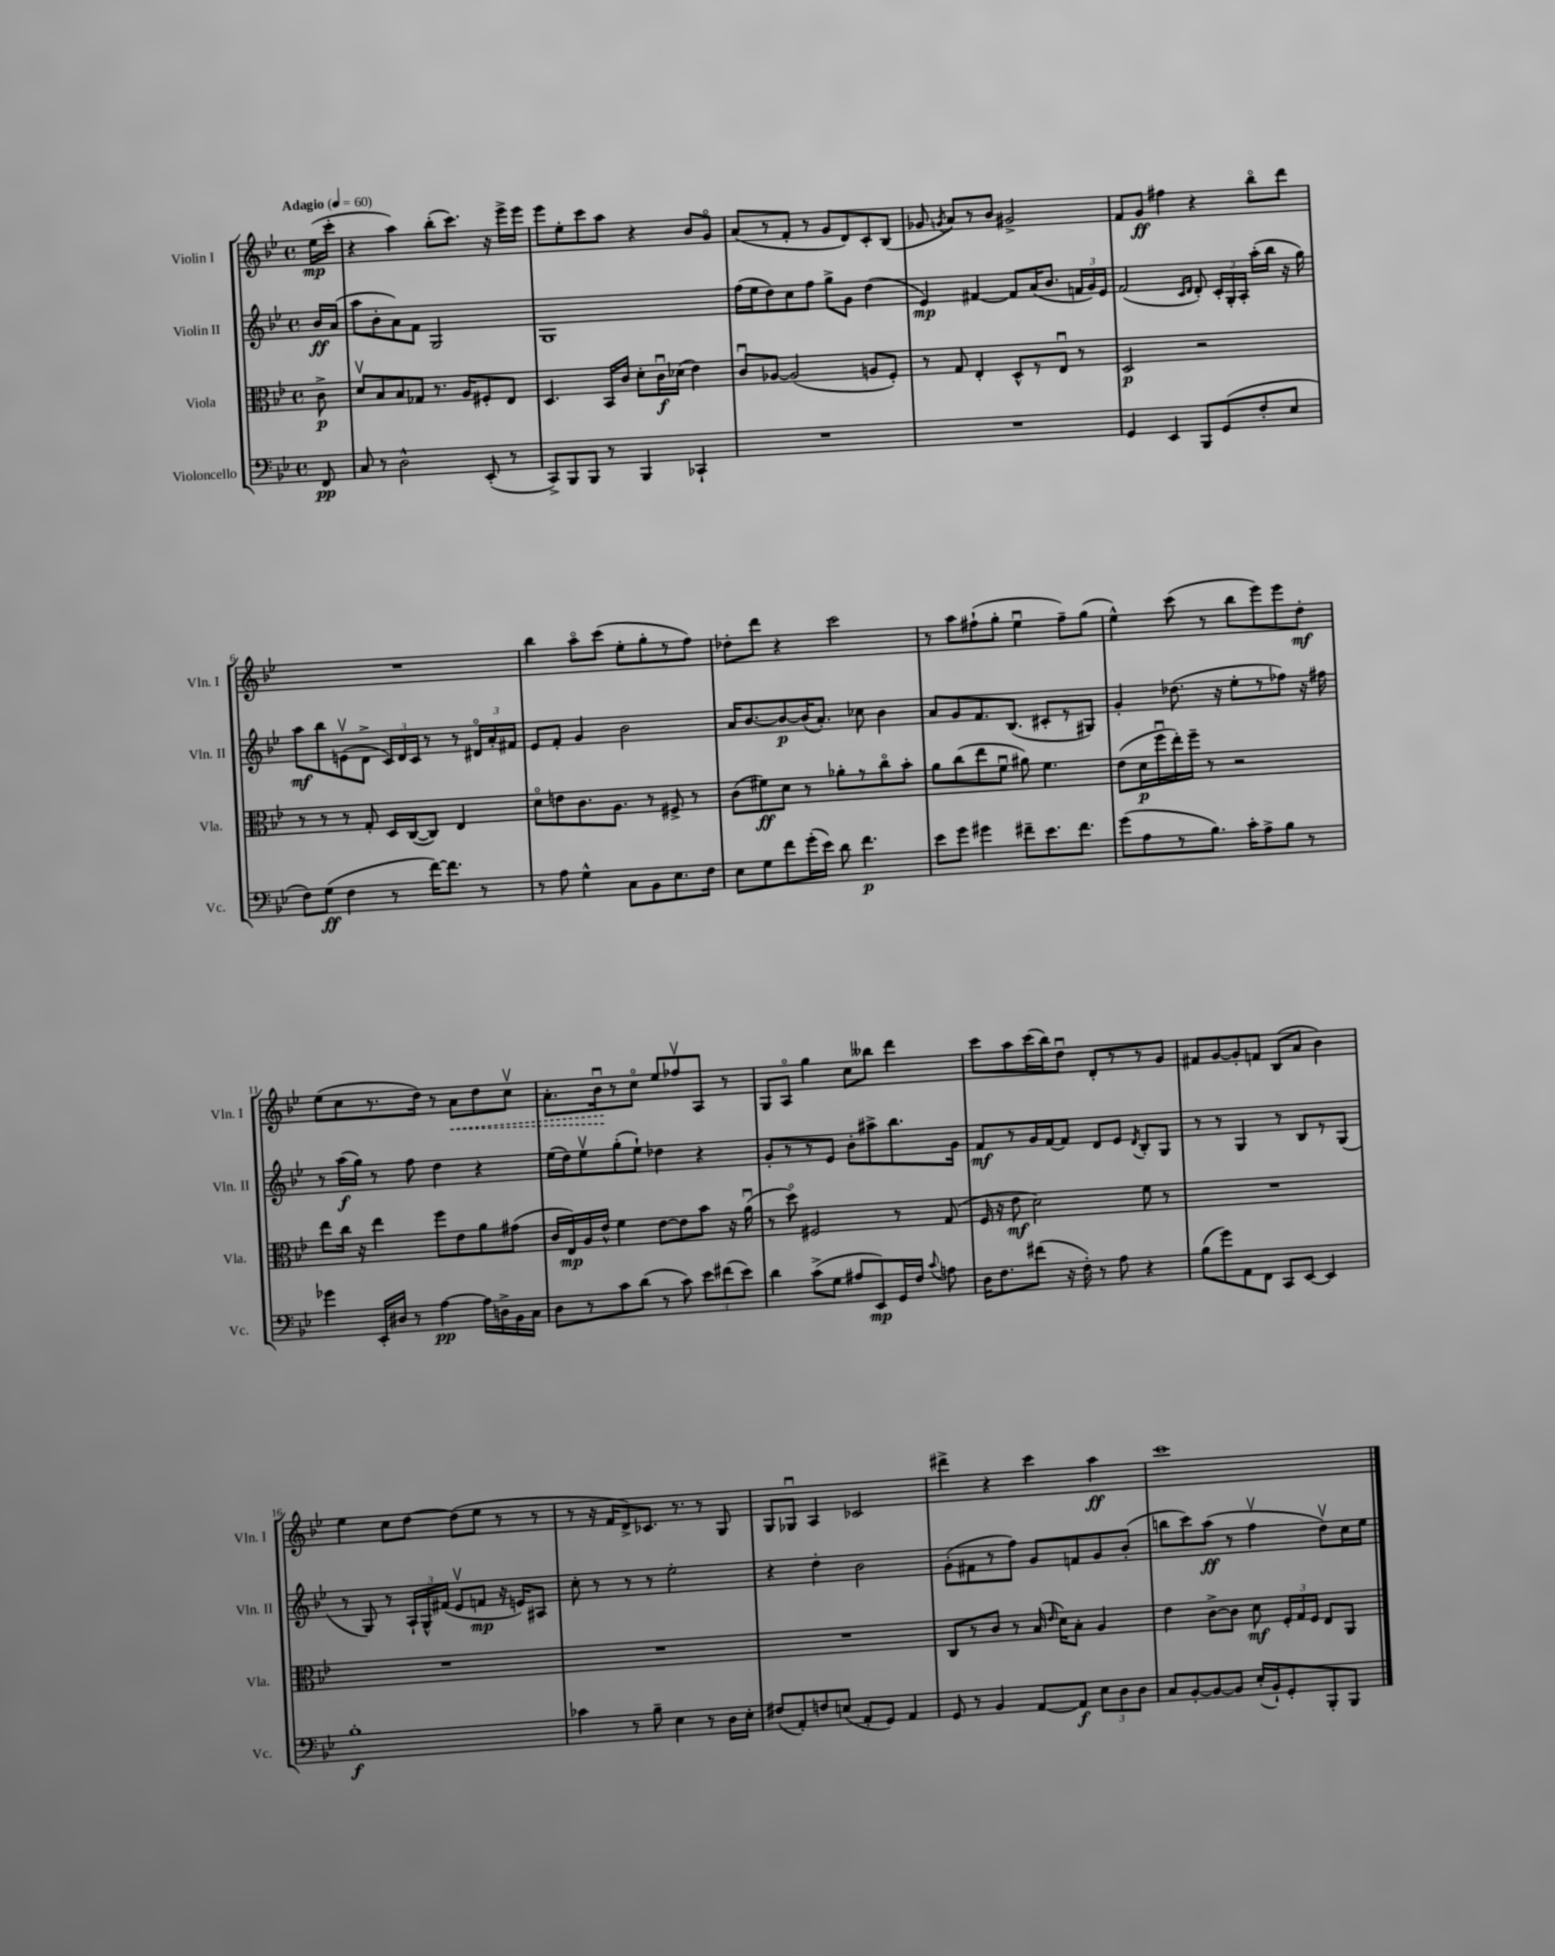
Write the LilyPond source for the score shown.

<<
\new StaffGroup <<
\new Staff = "s0" \with { instrumentName = "Violin I" shortInstrumentName = "Vln. I" } {
    \clef treble \key bes \major \defaultTimeSignature \time 4/4 \partial 8 \tempo "Adagio" 4 = 60
    \autoBeamOff ees''16[\mp( c'''16]-. |
    r4 a''4) bes''8[-.( c'''8.]) r16 ees'''16[-> ees'''16] |
    ees'''8[ ees''8-. c'''8 a''8] r4 bes'8[ g'8]\flageolet |
    a'8[( r8 f'8]-. r8 g'8[ d'8) c'8-. bes8]( |
    ges'8 \acciaccatura { g'8 } a'8[) r8 bes'8] gis'2-> |
    f'8[ g'8]\ff fis''4 r4 bes''8[\flageolet d'''8] |
    R1 |
    bes''4 a''8[\flageolet c'''8]( ees''8[-. g''8-. r8 f''8]) |
    des''8[-. d'''8] r4 c'''2 |
    r8 a''8[ fis''8-!( g''8]-. ees''4\downbow fis''8[--) g''8]( |
    ees''4-^) c'''8( r8 bes''8[ ees'''8) ees'''8 d''8]-.\mf |
    ees''8[( c''8 r8. d''16]) r8 \once \override Hairpin.style = #'dashed-line a'8[\< d''8 c''8]\upbow |
    a'8.[-. bes'16\downbow\! r8 c''8]\flageolet ees''8[ fes''8\upbow a8] r8 |
    g8[ a8]\flageolet g''4 c''8[ beses''8] d'''4 |
    c'''8[ a''8 c'''16( bes''16) d''8]\downbow d'8[-. r8 r8 g'8] |
    fis'8[ g'8~ g'8-. f'8] bes8[( a'8] bes'4) |
    ees''4 c''8[ d''8]~ d''8[( ees''8] r8 r8 |
    r8 r16 f'16[ d'8->) ces'8.] r8. r8 g8 |
    g8[ ges8]\downbow a4 ces'2 |
    dis'''4-> r4 c'''4 a''4\ff |
    c'''1 \bar "|." |
}
\new Staff = "s1" \with { instrumentName = "Violin II" shortInstrumentName = "Vln. II" } {
    \clef treble \key bes \major \defaultTimeSignature \time 4/4 \partial 8
    \autoBeamOff bes'16[\ff a'16]( |
    a''8[ bes'8-. a'8) f'8] g2 |
    g1 |
    f''16[( ees''16 d''8) c''8 f''8] g''8[-> g'8] d''4( |
    ees'4\mp) fis'4~ fis'8[ a'16( bes'8.] \tuplet 3/2 { f'16[ g'16) ees'16] } |
    f'2( \grace { c'16[ d'16] } d'8-.) \tuplet 3/2 { c'16[-. g16-. a16]-. } a''16[-.( bes''16] r16 g''16) |
    a''8[\mf bes''8 e'8\upbow( d'8]-> \tuplet 3/2 { c'16[) d'16 c'16] } r8 r8 \tuplet 3/2 { dis'16[\flageolet a'16-. fis'16] } |
    ees'8[ f'8]-. g'4 bes'2 |
    a'16[ bes'8.~ bes'8~\p bes'16( a'8.]-.) ces''8 bes'4 |
    a'8[ g'8 f'8. bes8.]( cis'8[-. r8 gis8]) |
    g'4-. des''8.( r16 ees''8[-. r8 fes''8]) r16 fis''16 |
    r8 a''16[\f( g''16]) r8 f''8 d''4 r4 |
    ees''16[( d''16) ees''8\upbow g''8-.( ees''8]-!) des''4 r4 |
    g'8[-. r8 r8 ees'8] bes'8[-. ais''8-> bes''8. g'16] |
    f'8[\mf r8 g'16 f'16~ f'8] d'8[ ees'8] \acciaccatura { d'8 } bes8[-. g8] |
    r8 r8 g4 r8 bes8[ r8 g8]( |
    r8 g8) r8 \tuplet 3/2 { a16[-! g16-^ fis'16]( } ees'8[\upbow f'8]\mp r16 e'16[) ais8] |
    c''8-. r8 r8 r8 ees''2-. |
    r4 d''4-. bes'2 |
    g'8[-.( fis'8 r8 f''8]) g'8[ f'8 g'8 bes'8]-.( |
    b''8[ c'''8) a''8]\ff( r8 f''4\upbow d''8[\upbow) c''16 ees''16] \bar "|." |
}
\new Staff = "s2" \with { instrumentName = "Viola" shortInstrumentName = "Vla." } {
    \clef alto \key bes \major \defaultTimeSignature \time 4/4 \partial 8
    \autoBeamOff c'8->\p |
    d'8[\upbow bes8 bes8 ges8] r8. a16[ fis8-. ees8] |
    d4. bes,16[ c'16] d'8[-. c'16\downbow\f des'16]( ees'4) |
    c'8[\downbow aes8]~ aes2( a8[ f8]-.) |
    r8 g8 ees4-. d8[-^ r8 ees8]\downbow r8 |
    d2\p r2 |
    r8 r8 r8 g8-. d16[ c16~( c8]) ees4 |
    d'8[\flageolet e'8 c'8. a8.] r8 fis8-> r8 |
    c'8[( fis'8\ff) d'8] r8 aes'8[-. r8 c''8\flageolet bes'8]-. |
    a'8[ c''8( ees''8 f'8]\downbow ais'8) f'4. |
    ees'8[( d'16\p f''16\downbow ees''16-.) f''16]-- r8 r2 |
    ees''8[ c''16] r16 ees''4 f''8[ ees'8 a'8 gis'8]( |
    c'16[ ees16\mp) a16 ees'16]-^ f'4 ees'8[~ ees'8 bes'8] r16 a'16\downbow( |
    r8 d''8\flageolet) fis2 r8 g8( |
    f16 r16 ees'8\mf d'2) f'8 r8 |
    R1 |
    R1 |
    R1 |
    R1 |
    c8[ r8 c'8] r8 bes16( \grace { ees'16 } d'16[) bes8]-. a4 |
    ees'4 c'8[~-> c'8] d'8\mf \tuplet 3/2 { f16[-. g16 f16] } ees8[ a,8] \bar "|." |
}
\new Staff = "s3" \with { instrumentName = "Violoncello" shortInstrumentName = "Vc." } {
    \clef bass \key bes \major \defaultTimeSignature \time 4/4 \partial 8
    \autoBeamOff f,8\pp |
    c8 r8 d2-^ ees,8-.( r8 |
    c,8[->) bes,,8 bes,,8] r8 bes,,4 ces,4-! |
    R1 |
    R1 |
    g,4 ees,4 bes,,8[ g,8( f8-. ees8] |
    f8[) g8]\ff( f4 r8 f'16[~) f'8.] r8 |
    r8 a8 g4-^ c8[ bes,8 ees8. f16] |
    ees8[ g8 f'8 g'16-.( ees'16]) d'8 f'4.\p |
    ees'8[ g'8] gis'4 fis'8[-- ees'8. fis'8.] |
    g'8[( a8 r8 bes8.]) c'16[-. a8-> bes8] r8 |
    ges'4 ees,16[-. dis16] r8 a4~\pp a16[ d16-> bes,16 c16] |
    d8[ r8 c'8 d'8]( r8 c'8) \tuplet 3/2 { ees'8[ fis'8( ees'8]) } |
    d'4 c'8[->( g8] ais8[ ees,8\mp) g,16 f16] \appoggiatura { c'8 } a8 |
    d16[ f8. fis'8]( r16 f16-.) r8 a8 r4 |
    bes8[( g'8) a,8 f,8] c,8[ ees,8]~ ees,4 |
    bes1-.\f |
    ces'4 r8 bes8-- ees4 r8 d16[ ees16]-. |
    fis8[( a,8-.) f8 e8]( a,8[-. g,8]) a,4 |
    g,8 r8 bes,4 a,8[~ a,8]\f \tuplet 3/2 { ees8[ d8 d8] } |
    c8[ bes,8~-. bes,8~ bes,8] ees16[-.( bes,16-!) g,8-. bes,,8-. bes,,8] \bar "|." |
}
>>
>>
